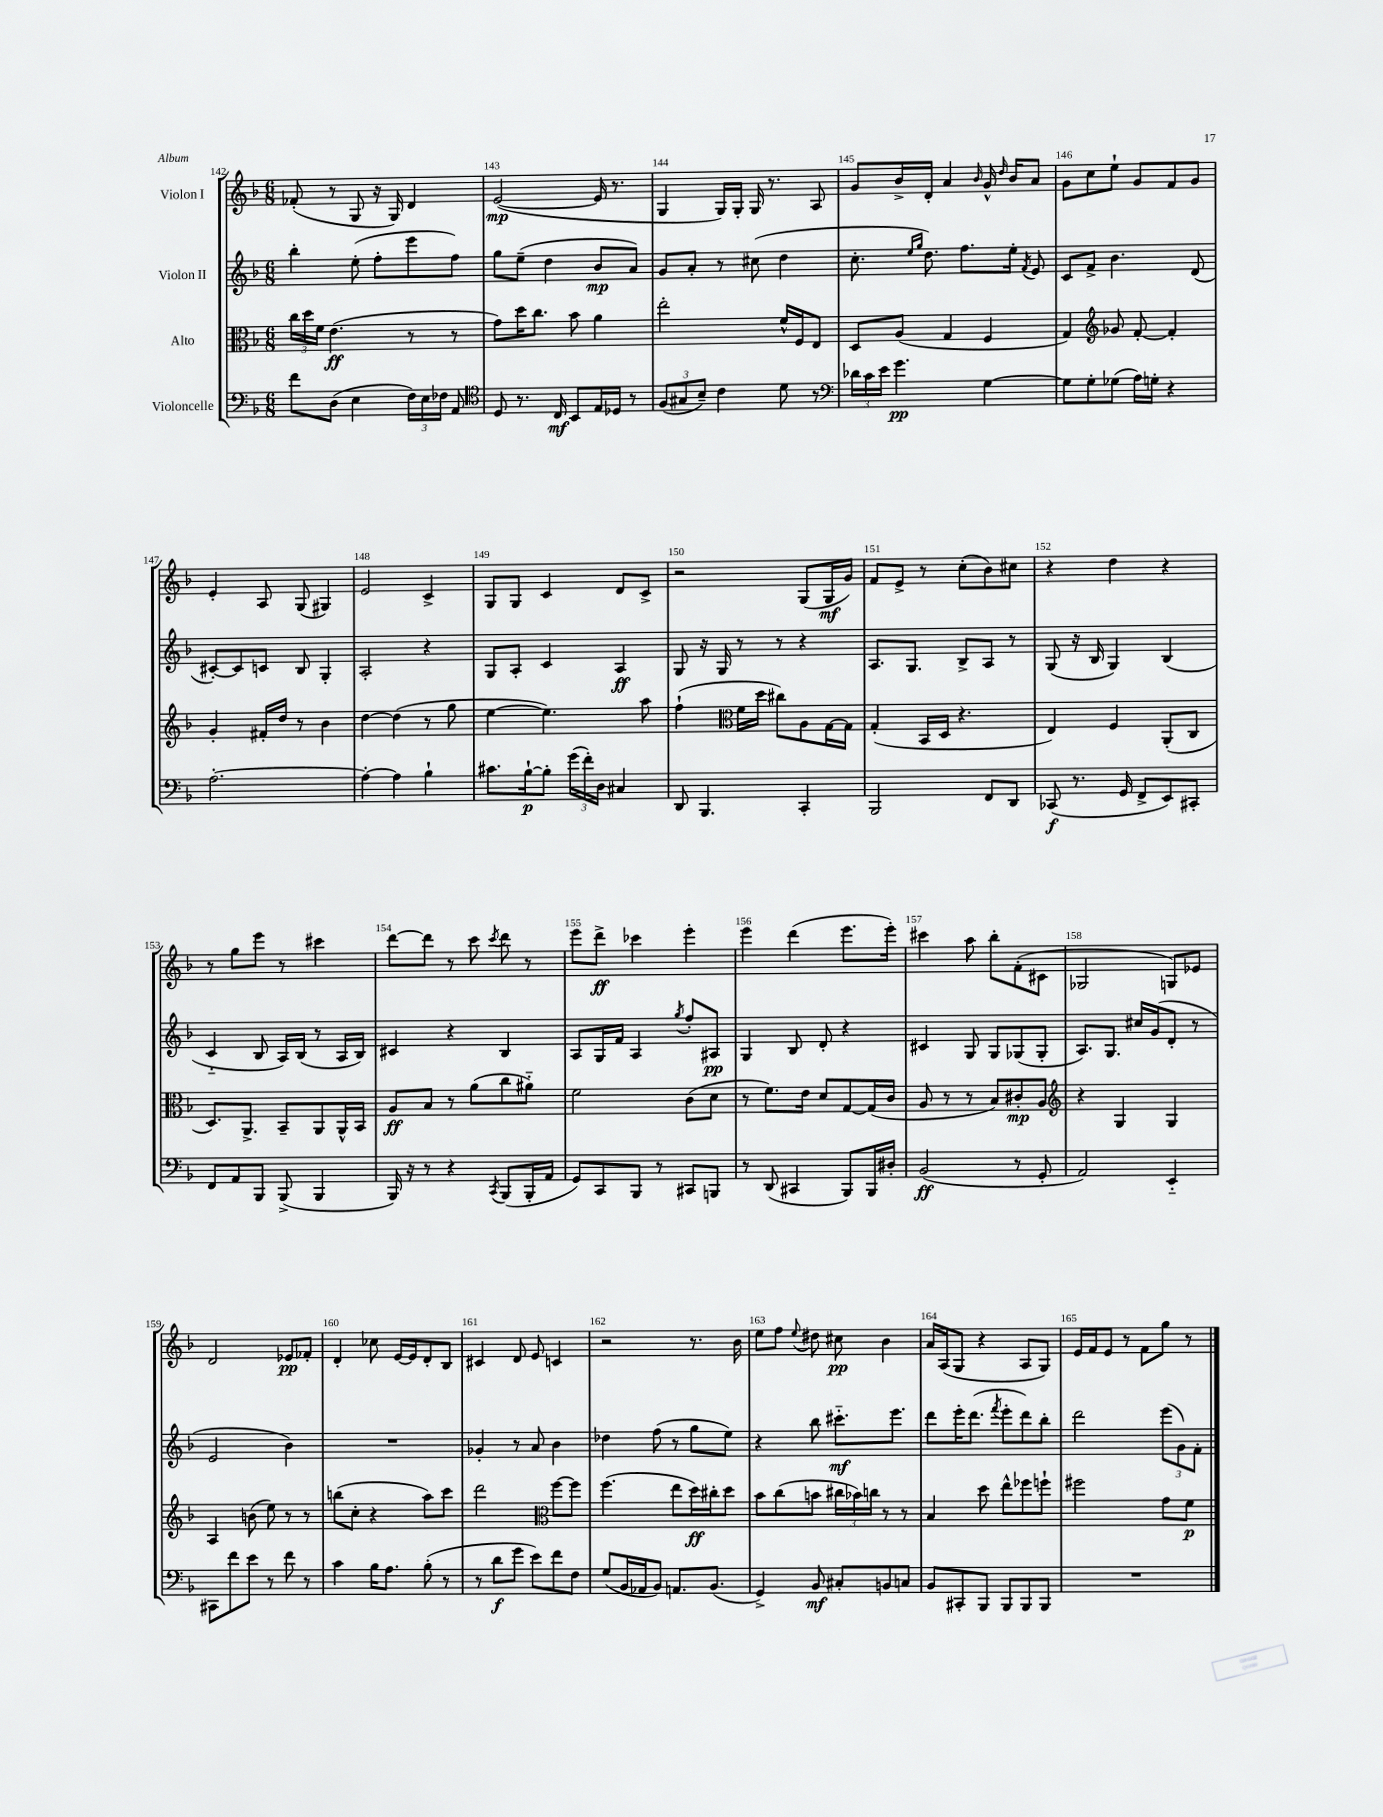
<<
\new StaffGroup <<
\new Staff = "s0" \with { instrumentName = "Violon I" } {
    \clef treble \key f \major \numericTimeSignature \time 6/8
    \autoBeamOff fes'8-.( r8 g8 r16 g16) d'4 |
    e'2~\mp( e'16 r8. |
    g4 g16[) g16]-. g16 r8. a8 |
    g'8[ bes'16-> d'16]-. a'4 \grace { bes'16 } g'16-^ \grace { d''16 } bes'16[ a'8] |
    g'8[ c''8 e''8]-! g'8[ f'8 g'8] |
    e'4-. a8 g8( gis4) |
    e'2 c'4-> |
    g8[ g8] c'4 d'8[ c'8]-> |
    r2 g8[( g16\mf g'16]) |
    f'8[ e'8]-> r8 c''8[-.( bes'8) cis''8] |
    r4 d''4 r4 |
    r8 g''8[ e'''8] r8 cis'''4 |
    d'''8[~ d'''8] r8 c'''8 \acciaccatura { c'''8 } d'''8 r8 |
    e'''8[ d'''8]->\ff ces'''4 e'''4-. |
    e'''4 d'''4( e'''8.[ e'''16]-.) |
    cis'''4 a''8 bes''8[-. f'8-.( cis'8] |
    ges2 g8[) ees'8] |
    d'2 ees'8[\pp fes'8]-. |
    d'4-. ces''8 e'16[~ e'16 d'8-. bes8] |
    cis'4 d'8 e'8 c'4 |
    r2 r8. bes'16 |
    e''8[ f''8] \appoggiatura { e''8 } dis''8 cis''8\pp bes'4 |
    a'16[ a16( g8] r4 a8[ g8]) |
    e'16[ f'16 e'8] r8 f'8[ g''8] r8 \bar "|." |
}
\new Staff = "s1" \with { instrumentName = "Violon II" } {
    \clef treble \key f \major \numericTimeSignature \time 6/8
    \autoBeamOff bes''4-. e''8-.( f''8[-. e'''8 f''8]) |
    g''8[ e''8]--( d''4 bes'8[\mp a'8]) |
    g'8[ a'8]-. r8 cis''8( d''4 |
    c''8.-. \grace { e''16[ g''16] } d''8.) f''8.[ e''16]-. \acciaccatura { f'8 } e'8 |
    c'8[ f'8]-> bes'4. d'8( |
    cis'8[~-.) cis'8 c'8] bes8 g4-. |
    a2-. r4 |
    g8[ a8]-. c'4 a4\ff |
    g8 r16 g16 r8 r8 r4 |
    a8.[ g8.] bes8[-> a8] r8 |
    g8( r16 bes16 g4) bes4( |
    c'4-_ bes8 a16[) bes16]( r8 a16[ bes16]) |
    cis'4 r4 bes4 |
    a8[ g16 f'16] a4 \acciaccatura { g''8 } f''8[-. ais8]\pp |
    g4 bes8 d'8-. r4 |
    cis'4 g8 g8[ ges8( ges8]-. |
    a8.[) g8.] cis''16[ g'16( d'8]-. r8 |
    e'2 bes'4) |
    R2. |
    ges'4-. r8 a'8 bes'4 |
    des''4 f''8( r8 g''8[ e''8]) |
    r4 bes''8 cis'''8.[-_\mf e'''8.] |
    d'''8[ e'''16-. d'''8.]( \acciaccatura { f'''8 } e'''8[-. d'''8) bes''8]-. |
    d'''2 \tuplet 3/2 { e'''8[( g'8) f'8]-. } \bar "|." |
}
\new Staff = "s2" \with { instrumentName = "Alto" } {
    \clef alto \key f \major \numericTimeSignature \time 6/8
    \autoBeamOff \tuplet 3/2 { c''16[ d''16 f'16] } e'4.\ff( r8 r8 |
    g'8[) d''16 c''8.] bes'8 a'4 |
    e''2-. f'16[-^ f16 e8] |
    d8[ a8]( g4 f4 |
    g4) \clef treble ges'8 f'8~-. f'4-. |
    g'4-. fis'16[-. d''16] r8 bes'4 |
    d''4~ d''4( r8 g''8 |
    e''4~ e''4.) a''8 |
    f''4-!( \clef alto f'16[ d''16] cis''8[) a8 g16~ g16] |
    g4-.( bes,16[ d16] r4. |
    e4) f4 a,8[-.( c8] |
    d8.[) a,8.]-> bes,8[-- a,8 a,16-^ bes,16] |
    a8[\ff bes8] r8 a'8[( c''8 ais'8]-_) |
    f'2 c'8[( d'8] |
    r8 f'8.[) e'16] d'8[ g8~ g16( c'16] |
    a8 r8 r8 bes8[) cis'8-.\mp a8] |
    \clef treble r4 g4 g4 |
    a4 b'8( e''8) r8 r8 |
    b''8[( c''8]-. r4 a''8[) c'''8] |
    d'''2 \clef alto f''8[~ f''8] |
    f''4.( e''8[ d''16\ff) cis''16-. d''8] |
    bes'8[ c''8( b'8] \tuplet 3/2 { cis''16[ bes'16) c''16] } r8 r8 |
    bes4 d''8 e''8[-^ fes''8 f''8]-! |
    fis''2 g'8[ f'8]\p \bar "|." |
}
\new Staff = "s3" \with { instrumentName = "Violoncelle" } {
    \clef bass \key f \major \numericTimeSignature \time 6/8
    \autoBeamOff f'8[ d8]( e4 \tuplet 3/2 { f16[) e16 fes16] } a,8 |
    \clef tenor d8 r8. c16\mf bes,8[ e16 des16] r8 |
    \tuplet 3/2 { f8[( gis8 bes8]--) } c'4 d'8 r8 |
    \clef bass \tuplet 3/2 { des'16[ c'16 e'16] } g'4.\pp g4~ |
    g8[ g8-. ges8]( a16[) g16]-. r4 |
    a2.~-. |
    a4~-. a4 bes4-! |
    cis'8.[ bes16~-!\p bes8]-. \tuplet 3/2 { g'16[( f'16-.) d16] } cis4 |
    d,8 bes,,4. c,4-. |
    bes,,2 f,8[ d,8] |
    ces,8\f( r8. g,16 f,8[-> e,8) cis,8]-. |
    f,8[ a,8 bes,,8] bes,,8->( bes,,4 |
    bes,,16) r16 r8 r4 \acciaccatura { c,8 } bes,,8[( bes,,16-. a,16] |
    g,8[) c,8 bes,,8] r8 cis,8[ b,,8] |
    r8 d,8( cis,4 bes,,8[) bes,,16 dis16]-. |
    bes,2\ff( r8 g,8-. |
    a,2) e,4-_ |
    cis,8[ f'8 e'8] r8 f'8 r8 |
    c'4 bes16[ a8.] bes8-.( r8 |
    r8 d'8[\f g'8] e'8[) f'8 f8] |
    g8[( bes,16 aes,16 bes,8]) a,8.[ bes,8.]( |
    g,4->) bes,8\mf cis8[-. b,8 c8] |
    bes,8[ cis,8-. bes,,8] bes,,8[ bes,,8 bes,,8] |
    R2. \bar "|." |
}
>>
>>
\layout { \context { \Score currentBarNumber = #142 \override BarNumber.break-visibility = ##(#f #t #t) barNumberVisibility = #all-bar-numbers-visible } }
